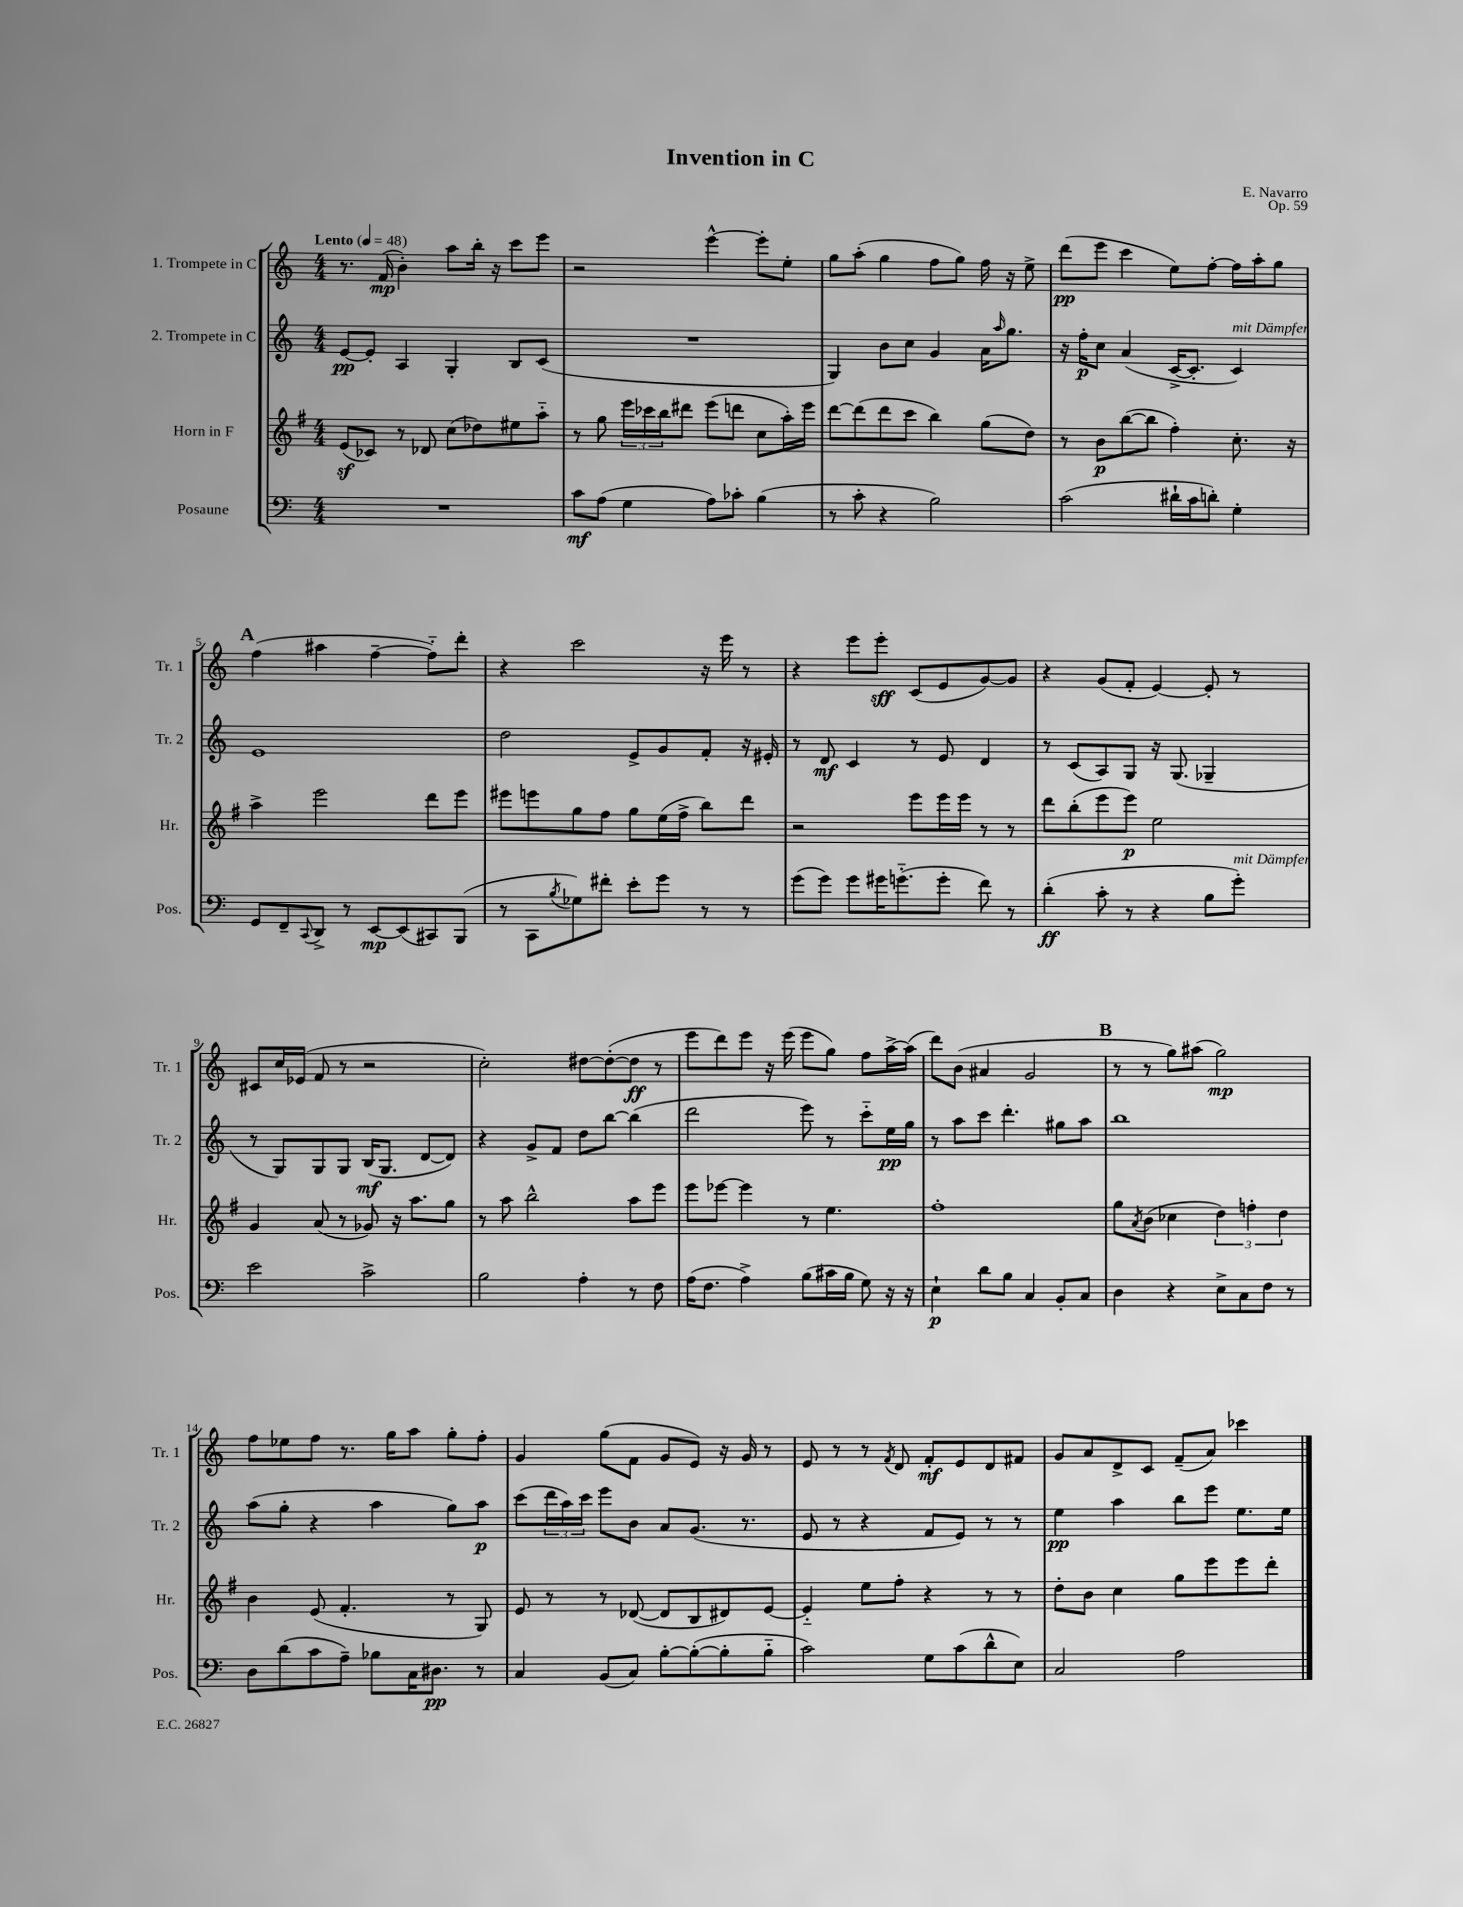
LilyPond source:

\header { title = "Invention in C" composer = "E. Navarro" opus = "Op. 59" }
<<
\new StaffGroup <<
\new Staff = "s0" \with { instrumentName = "1. Trompete in C" shortInstrumentName = "Tr. 1" } {
    \clef treble \key c \major \numericTimeSignature \time 4/4 \tempo "Lento" 4 = 48
    r8. f'16\mp( b'4-.) a''8 b''16-. r16 c'''8 e'''8 |
    r2 e'''4~-^ e'''8-. e''8-. |
    g''8 a''8-.( g''4 f''8 g''8) f''16 r16 e''8-> |
    d'''8\pp( e'''8 c'''4 e''8) f''8~-. f''16 a''16-. g''8 |
    \mark \markup { \bold "A" } f''4( ais''4 f''4~-- f''8-_) d'''8-. |
    r4 c'''2 r16 e'''16 r8 |
    r4 e'''8 e'''8-.\sff c'8( e'8 g'8~) g'8 |
    r4 g'8( f'8-. e'4~) e'8-. r8 |
    cis'8 c''16 ees'16( f'8 r8 r2 |
    c''2-.) dis''8~ dis''8~-.( dis''8\ff r8 |
    e'''8 d'''8) e'''8 r16 e'''16( e'''8 g''8) f''8 a''16~-> a''16( |
    d'''8) b'8( ais'4 g'2 |
    \mark \markup { \bold "B" } r8 r8 g''8) ais''8( g''2\mp) |
    f''8 ees''8 f''8 r8. g''16 a''8 g''8-. f''8-. |
    g'4 g''8( f'8 g'8 e'8) r16 g'16 r8 |
    e'8 r8 r8 \acciaccatura { f'8 } d'8 f'8-.\mf e'8 d'8 fis'8 |
    g'8 a'8 d'8-> c'8 f'8--( a'8) ces'''4 \bar "|." |
}
\new Staff = "s1" \with { instrumentName = "2. Trompete in C" shortInstrumentName = "Tr. 2" } {
    \clef treble \key c \major \numericTimeSignature \time 4/4
    e'8~\pp e'8-. a4 g4-. b8 c'8( |
    R1 |
    g4) b'8 c''8 g'4 a'16 \grace { a''16 } g''8. |
    r16 f''16-.\p c''8 a'4( c'16~-> c'8.-. c'4^\markup { \italic "mit Dämpfer" }) |
    \mark \markup { \bold "A" } e'1 |
    d''2 e'8-> g'8 f'8-. r16 eis'16-. |
    r8 d'8\mf c'4 r8 e'8 d'4 |
    r8 c'8( a8) g8 r16 g8.( ges4-- |
    r8 g8) g8 g8 b16\mf( g8. d'8~ d'8) |
    r4 g'8-> f'8 d''8 b''8~ b''4( |
    d'''2 e'''8) r8 c'''8-_ e''16\pp g''16 |
    r8 a''8 c'''8 d'''4.-. gis''8 a''8 |
    \mark \markup { \bold "B" } b''1 |
    a''8( g''8-. r4 a''4 g''8) a''8\p |
    c'''8( \tuplet 3/2 { d'''16 a''16) c'''16 } e'''8 b'8 a'8 g'8.( r8. |
    e'8 r8 r4 f'8 e'8) r8 r8 |
    e''4\pp a''4 b''8 e'''8 e''8. e''16 \bar "|." |
}
\new Staff = "s2" \with { instrumentName = "Horn in F" shortInstrumentName = "Hr." } {
    \clef treble \key g \major \numericTimeSignature \time 4/4
    e'8\sf( ces'8) r8 des'8 c''8( des''8) eis''8 a''8-_ |
    r8 g''8 \tuplet 3/2 { e'''16 ces'''16 b''16 } dis'''8 e'''8( d'''8 c''8 a''16-.) e'''16 |
    d'''8~ d'''8( d'''8 c'''8 b''4) g''8( d''8) |
    r8 b'8\p b''8~( b''8 fis''4-.) c''8.-. r16 |
    \mark \markup { \bold "A" } a''4-> e'''2 d'''8 e'''8 |
    eis'''8 e'''8 g''8 fis''8 g''8 e''16( fis''16-> b''8) d'''8 |
    r2 e'''8 e'''16 e'''16 r8 r8 |
    d'''8 b''8-.( e'''8 e'''8\p) e''2 |
    g'4 a'8( r8 ges'8) r16 a''8. g''8 |
    r8 a''8 b''2-^ a''8 e'''8 |
    e'''8 ees'''8~ ees'''4 r8 e''4. |
    fis''1-. |
    \mark \markup { \bold "B" } g''8 \acciaccatura { a'8 } b'8( ces''4 \tuplet 3/2 { d''4) f''4-. d''4 } |
    b'4 e'8( fis'4.-. r8 g8) |
    e'8 r8 r8 des'8~( des'8 b8 dis'8) e'8~ |
    e'4-_ e''8 fis''8-. r4 r8 r8 |
    d''8-. b'8 c''4 g''8 e'''8 e'''8 d'''8-. \bar "|." |
}
\new Staff = "s3" \with { instrumentName = "Posaune" shortInstrumentName = "Pos." } {
    \clef bass \key c \major \numericTimeSignature \time 4/4
    R1 |
    c'8\mf a8( g4 a8) ces'8-. b4( |
    r8 c'8-. r4 b2) |
    c'2( dis'16-! c'16 d'8-.) g4-. |
    \mark \markup { \bold "A" } g,8 f,8-- \appoggiatura { c,8 } d,8-> r8 e,8~\mp e,8( cis,8) b,,8( |
    r8 c,8 \acciaccatura { b8 } ges8) fis'8-. e'8-. g'8 r8 r8 |
    g'8( g'8) g'8 gis'16 g'8.-_( g'8-. f'8) r8 |
    d'4-.\ff( c'8-. r8 r4 b8 g'8-.^\markup { \italic "mit Dämpfer" }) |
    e'2 c'2-> |
    b2 a4-. r8 f8 |
    a16( f8. a4->) b8( cis'16 b16 g8) r16 r16 |
    e4-!\p d'8 b8 c4 b,8-. c8 |
    \mark \markup { \bold "B" } d4 r4 e8-> c8 f8 r8 |
    d8 d'8( c'8 a8--) bes8 c16 dis8.\pp r8 |
    c4 b,8( c8) b8~-. b8~-.( b8-. b8-_ |
    c'2) g8 c'8( d'8-^ e8) |
    c2 a2 \bar "|." |
}
>>
>>
